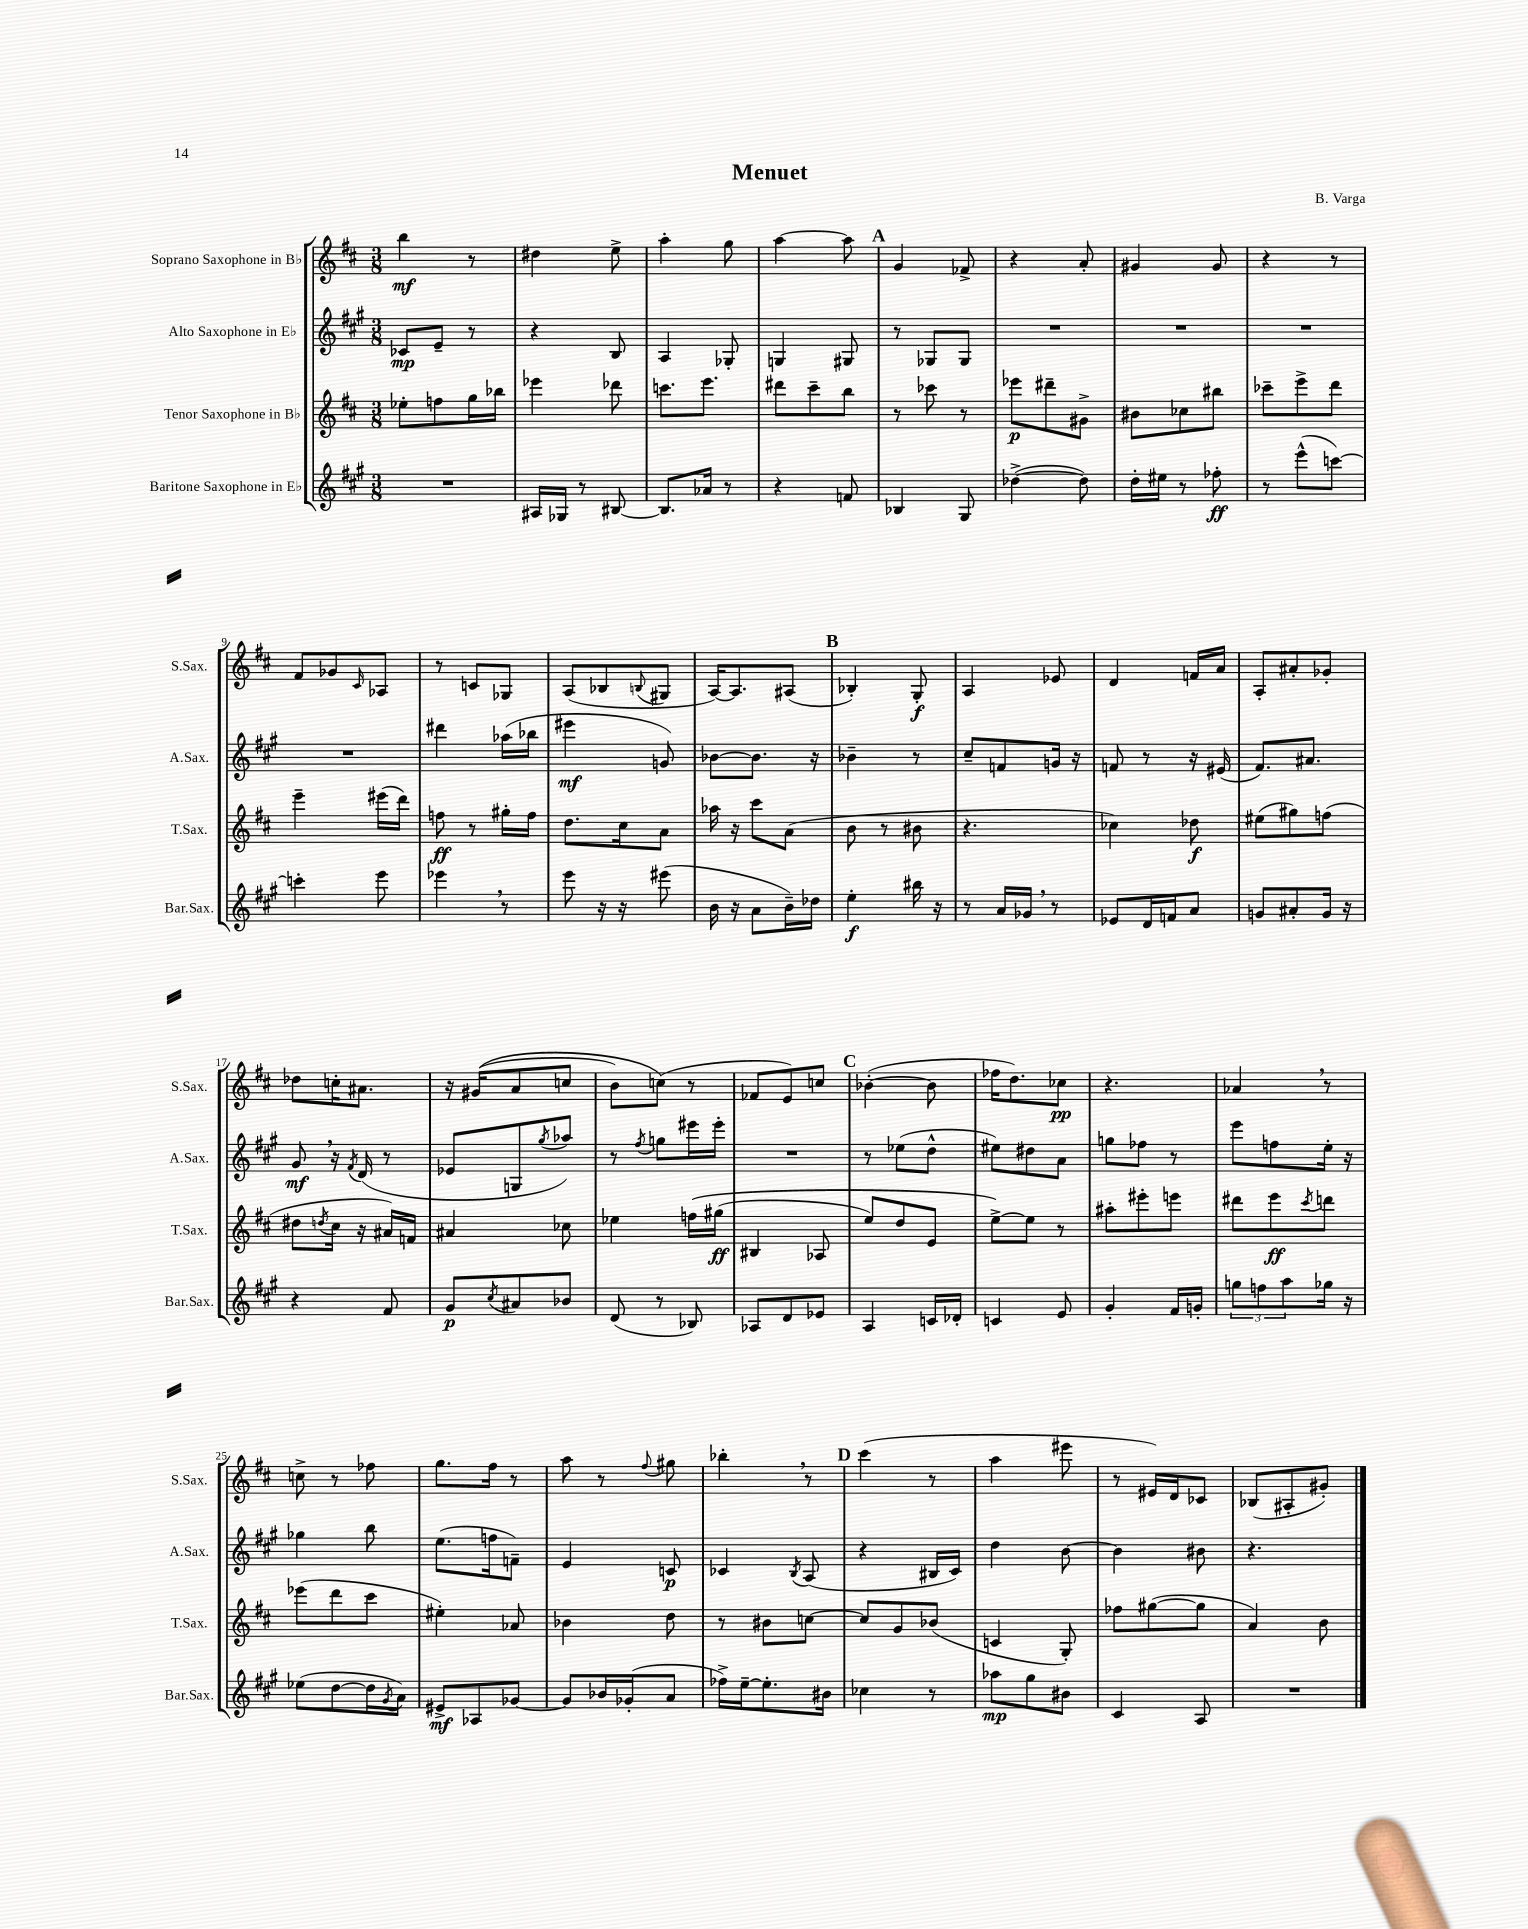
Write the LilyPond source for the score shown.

\header { title = "Menuet" composer = "B. Varga" }
<<
\new StaffGroup <<
\new Staff = "s0" \with { instrumentName = "Soprano Saxophone in Bb" shortInstrumentName = "S.Sax." } {
    \clef treble \key d \major \numericTimeSignature \time 3/8
    b''4\mf r8 |
    dis''4 e''8-> |
    a''4-. g''8 |
    a''4~ a''8 |
    \mark \markup { \bold "A" } g'4 fes'8-> |
    r4 a'8-. |
    gis'4 gis'8 |
    r4 r8 |
    fis'8 ges'8 \grace { cis'16 } aes8 |
    r8 c'8 ges8 |
    a8( bes8 \appoggiatura { b8 } gis8 |
    a16~) a8. ais8( |
    \mark \markup { \bold "B" } bes4-.) g8-.\f |
    a4 ees'8 |
    d'4 f'16 a'16 |
    a8-. ais'8-. ges'8-. |
    des''8 c''16-. ais'8. |
    r16 gis'16(\( a'8 c''8 |
    b'8) c''8(\) r8 |
    fes'8 e'8) c''8 |
    \mark \markup { \bold "C" } bes'4~-.( bes'8 |
    fes''16 d''8.) ces''8\pp |
    r4. |
    aes'4 \breathe r8 |
    c''8-> r8 fes''8 |
    g''8. fis''16 r8 |
    a''8 r8 \appoggiatura { fis''8 } gis''8 |
    bes''4-. \breathe r8 |
    \mark \markup { \bold "D" } cis'''4( r8 |
    a''4 eis'''8 |
    r8 eis'16) d'16 ces'8 |
    bes8( ais8-. gis'8-.) \bar "|." |
}
\new Staff = "s1" \with { instrumentName = "Alto Saxophone in Eb" shortInstrumentName = "A.Sax." } {
    \clef treble \key a \major \numericTimeSignature \time 3/8
    ces'8\mp e'8-- r8 |
    r4 b8 |
    a4 ges8-. |
    g4 gis8 |
    \mark \markup { \bold "A" } r8 ges8 ges8 |
    R4. |
    R4. |
    R4. |
    R4. |
    dis'''4 aes''16( bes''16 |
    eis'''4\mf g'8) |
    bes'8~ bes'8. r16 |
    \mark \markup { \bold "B" } bes'4-- r8 |
    cis''8-- f'8 g'16 r16 |
    f'8 r8 r16 eis'16( |
    fis'8.) ais'8. |
    gis'8\mf \breathe r16 \acciaccatura { fis'8 } d'16( r8 |
    ees'8 g8 \acciaccatura { gis''8 } aes''8) |
    r8 \acciaccatura { fis''8 } g''8 eis'''16 eis'''16-. |
    R4. |
    \mark \markup { \bold "C" } r8 ees''8( d''8-^ |
    eis''8) dis''8 a'8 |
    g''8 fes''8 r8 |
    e'''8 f''8 e''16-. r16 |
    ges''4 b''8 |
    e''8.( f''16 f'8--) |
    e'4 c'8\p |
    ces'4 \acciaccatura { b8 } a8( |
    \mark \markup { \bold "D" } r4 bis16 cis'16) |
    d''4 b'8~ |
    b'4 bis'8 |
    r4. \bar "|." |
}
\new Staff = "s2" \with { instrumentName = "Tenor Saxophone in Bb" shortInstrumentName = "T.Sax." } {
    \clef treble \key d \major \numericTimeSignature \time 3/8
    ees''8-. f''8 g''16 bes''16 |
    ees'''4 des'''8 |
    c'''8. e'''8. |
    dis'''8 cis'''8-- b''8 |
    \mark \markup { \bold "A" } r8 ces'''8 r8 |
    ees'''8\p dis'''8-- gis'8-> |
    bis'8 ces''8 bis''8 |
    ces'''8-- e'''8-> d'''8 |
    e'''4-- eis'''16( d'''16) |
    f''8\ff r8 gis''16-. f''16 |
    d''8. cis''16 a'8 |
    aes''16 r16 cis'''8 a'8( |
    \mark \markup { \bold "B" } b'8 r8 bis'8 |
    r4. |
    ces''4) des''8\f |
    eis''8( gis''8) f''8( |
    dis''8 \acciaccatura { d''8 } cis''16 r16 ais'16) f'16 |
    ais'4 ces''8 |
    ees''4 f''16\( gis''16\ff( |
    bis4 aes8 |
    \mark \markup { \bold "C" } e''8) d''8 e'8 |
    e''8~->\) e''8 r8 |
    ais''8-. eis'''8-. e'''8 |
    dis'''8 e'''8\ff \acciaccatura { cis'''8 } d'''8 |
    ees'''8( d'''8 cis'''8 |
    eis''4-.) aes'8 |
    bes'4 d''8 |
    r8 bis'8 c''8~ |
    \mark \markup { \bold "D" } c''8 g'8 bes'8( |
    c'4 g8-.) |
    fes''8 gis''8~( gis''8 |
    a'4) b'8 \bar "|." |
}
\new Staff = "s3" \with { instrumentName = "Baritone Saxophone in Eb" shortInstrumentName = "Bar.Sax." } {
    \clef treble \key a \major \numericTimeSignature \time 3/8
    R4. |
    ais16 ges16 r8 bis8~ |
    bis8. aes'16 r8 |
    r4 f'8 |
    \mark \markup { \bold "A" } bes4 gis8 |
    des''4~->( des''8) |
    d''16-. eis''16 r8 fes''8-.\ff |
    r8 e'''8-^( c'''8~) |
    c'''4-. e'''8 |
    ees'''4 \breathe r8 |
    e'''8 r16 r16 eis'''8( |
    b'16 r16 a'8 b'16--) des''16 |
    \mark \markup { \bold "B" } e''4-.\f bis''16 r16 |
    r8 a'16 ges'16 \breathe r8 |
    ees'8 d'16 f'16 a'8 |
    g'8 ais'8-. g'16 r16 |
    r4 fis'8 |
    gis'8\p \acciaccatura { cis''8 } ais'8 bes'8 |
    d'8( r8 bes8) |
    aes8 d'8 ees'8 |
    \mark \markup { \bold "C" } a4 c'16 des'16-. |
    c'4 e'8 |
    gis'4-. fis'16 g'16-. |
    \tuplet 3/2 { g''8 f''8 a''8 } ges''16 r16 |
    ees''8( d''8~ d''16 \acciaccatura { gis'8 } a'16) |
    eis'8->\mf aes8 ges'8~ |
    ges'8 bes'16 ges'16-.( a'8 |
    fes''16->) e''16~-- e''8.-. bis'16 |
    \mark \markup { \bold "D" } ces''4 r8 |
    aes''8\mp gis''8 bis'8 |
    cis'4 a8 |
    R4. \bar "|." |
}
>>
>>
